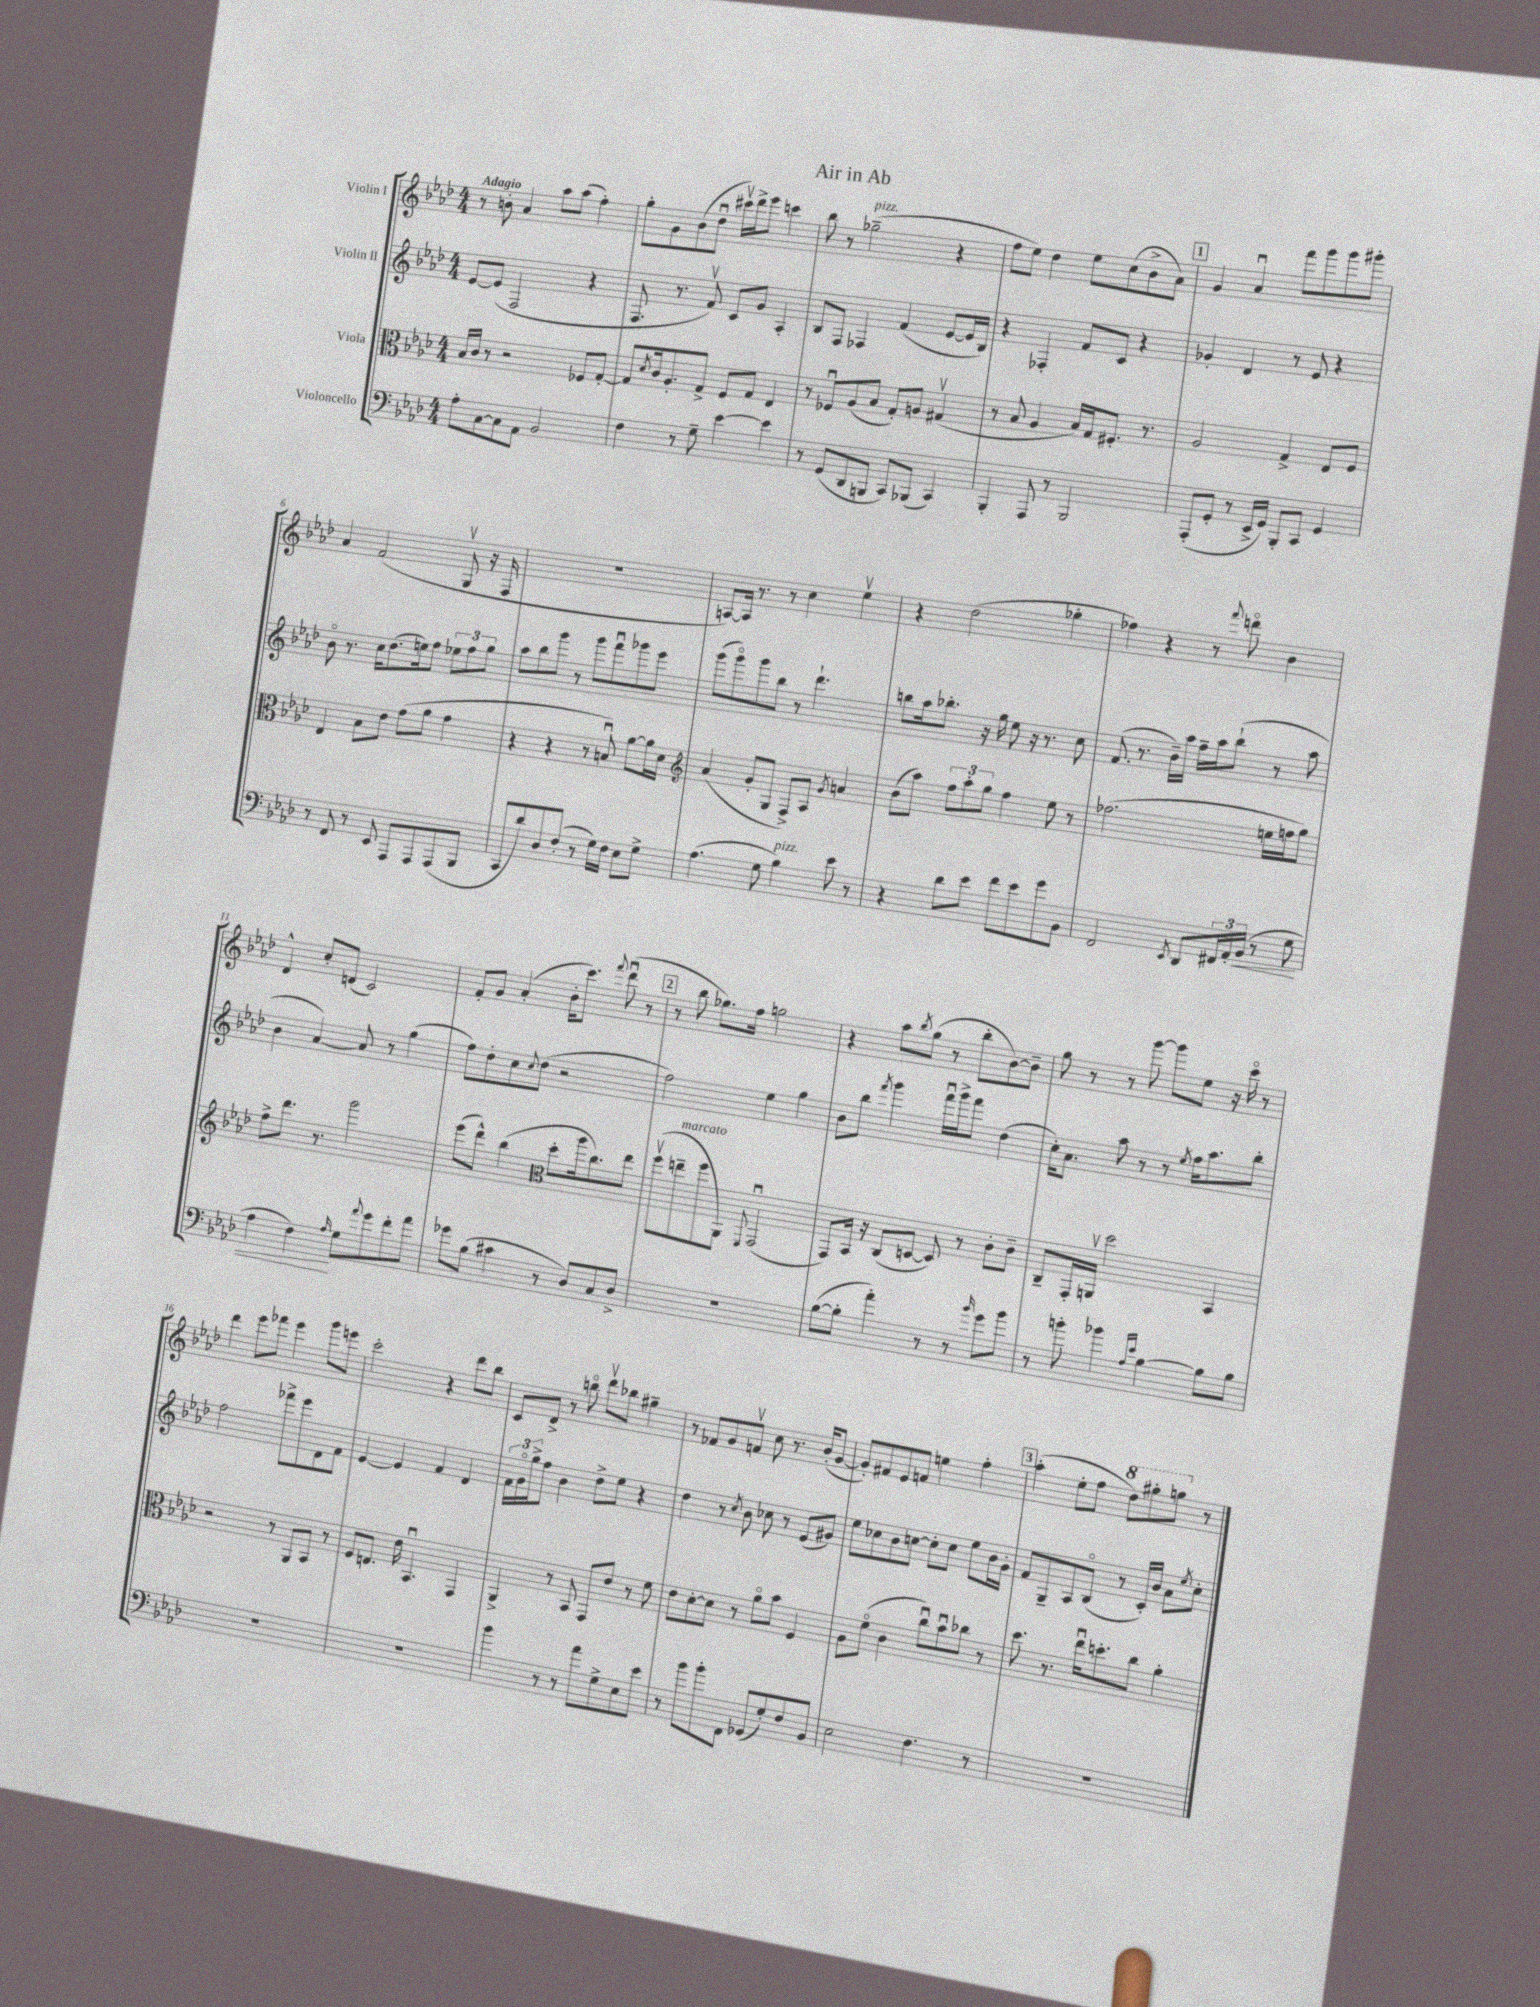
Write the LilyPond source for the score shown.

\header { title = "Air in Ab" }
<<
\new StaffGroup <<
\new Staff = "s0" \with { instrumentName = "Violin I" } {
    \clef treble \key aes \major \numericTimeSignature \time 4/4 \tempo "Adagio"
    r8 b'8-. aes'4 aes''8 aes''8( f''4-.) |
    g''8-. g'8 bes'8( des''8\downbow cis'''16\upbow) des'''16-> ees'''8 c'''4 |
    bes''8 r8 ges''2--^\markup { \italic "pizz." }( r4 |
    f''8 ees''8) des''4 ees''8 c''8( bes'8-> aes'8) |
    \mark \markup { \box "1" } g'4 aes'4\downbow f'''8 g'''8 g'''8 gis'''8-. |
    aes'4 f'2( g8\upbow r16 f16 |
    R1 |
    a8~) a16 r8. r8 c''4 ees''4\upbow |
    r4 des''2( ges''4-. |
    fes''4) r4 r8 \appoggiatura { f'''8 } d'''8\flageolet bes'4 |
    des'4-^ c''8-. d'8( c'2) |
    f'8-. g'8 aes'4-.( bes'16-. c'''8.) \appoggiatura { f'''8 } des'''8\downbow( r8 |
    \mark \markup { \box "2" } r8 bes''8 ges''8.) f''16 g''2 |
    r4 aes''8 \acciaccatura { bes''8 } g''8( r8 bes''8-. bes'8~) bes'8-- |
    g''8 r8 r8 g'''8~ g'''8 ees''8 r16 c'''16\flageolet r8 |
    des'''4 ees'''8 fes'''8 ees'''4 g'''8 e'''8 |
    c'''2-. r4 des'''8 bes''8 |
    c'8 des'8-> r8 b''8\flageolet des'''8\upbow bes''8 gis''4-- |
    r8 fes'8 g'8 f'8\upbow c''8 r8. bes'16-.( g'8~ |
    g'8-.) fis'8 ees'8 f'8 e''4 f''4-. |
    \mark \markup { \box "3" } aes''4-.( ees''8-. f''8 \ottava #1 des'''8) gis'''8-. g'''8 \ottava #0 r8 \bar "|." |
}
\new Staff = "s1" \with { instrumentName = "Violin II" } {
    \clef treble \key aes \major \numericTimeSignature \time 4/4
    ees'8~ ees'8( f2 r4 |
    f8. r8. f'8\upbow) c'8 g'8 aes4-. |
    bes8 f8 fes4 f'4( ees'8~ ees'16 bes16) |
    r4 fes4-. f'8 c'8 r4 |
    \mark \markup { \box "1" } ges'4-. des'4 r8 ees'8 r4 |
    bes'8\flageolet r8. c''16 des''8.( e''16) f''8 \tuplet 3/2 { ees''8 f''8 g''8 } |
    aes''8 bes''8 g'''8 r8 g'''8 f'''8\downbow ges'''8 ees'''8 |
    g'''8( g'''8\flageolet) g'''8 bes''8 r8 des'''4.-! |
    b''8 aes''16 bes''8.-. r16 g''16 ees''8 r16 r8. c''8 |
    f'8.( r8. bes'16--) aes''16 f''16-- aes''16 bes''8-!( r8 aes''8 |
    bes'4 aes'4~) aes'8 r8 g''4( |
    f''8) des''8-. c''8 \appoggiatura { c''8 } des''8( r2 |
    \mark \markup { \box "2" } f''2) ees''4 g''4 |
    bes'8 bes''8 \acciaccatura { f'''8 } g'''4 f'''16\downbow g'''16-> f'''8 des''4( |
    c''16-.) aes'8. aes''8 r8 r8 \acciaccatura { ees''8 } f''16 aes''8. bes''8-. |
    f''2 fes'''8-> ees'''8 des'8 f'8 |
    ees'4~ ees'4 f'4 des'4 |
    \tuplet 3/2 { f'16 g'16\flageolet g''16-> } f''8 bes'4 des''8-> ees''8 r4 |
    des''4 r8 \acciaccatura { c''8 } bes'8 ces''8 r8 ees'8( gis'8) |
    ees''8 ces''8 bes'8 c''8~ c''8-. c''8 ees''8 bes'16 g'16-. |
    \mark \markup { \box "3" } f'8 g8-- aes8 bes8\flageolet( r8 c'16-.) bes'16 aes'8 \acciaccatura { ees''8 } c''8-. \bar "|." |
}
\new Staff = "s2" \with { instrumentName = "Viola" } {
    \clef alto \key aes \major \numericTimeSignature \time 4/4
    bes16 c'16 r8 r2 fes8 g8~-. |
    g8 \acciaccatura { des'8 } c'16 aes8.-. g8-> f8 g8 ees4 |
    r8 fes8\downbow aes8( bes8 g8-.) a8 gis4\upbow( |
    r8 bes8 aes4 bes16) g16 fis8.-. r8. |
    \mark \markup { \box "1" } aes2 g4-> ees8 f8 |
    ees4 bes8 ees'8 g'8( aes'8 g'4 |
    r4 r4 r8 b8\downbow) aes'8~ aes'16 des'16 |
    \clef treble aes'4( g'8-. g8 f8->) aes8 \acciaccatura { g'8 } a'4 |
    bes'8( aes''8) \tuplet 3/2 { f''8 aes''8-. g''8 } f''4 ees''8 r8 |
    fes''2.( e''16 f''16 g''8) |
    f''8-> des'''8. r8. g'''2 |
    ees'''8( des'''8-^) bes''4( \clef alto des''8-. aes''16 c''8.) ees''8 |
    \mark \markup { \box "2" } f''8\upbow( e''8--^\markup { \italic "marcato" } f''8 aes,8) \appoggiatura { f,8 } g,2\downbow( |
    g,8) bes,16 r16 c8( d8~ d8) r8 c'8-. c'8-- |
    c8-- g,16-. a,16\upbow des''2 bes,4 |
    r2 r8 aes,8 bes,8 r8 |
    f8 e8. ees'16 bes,4.\downbow g,4 |
    aes,4-> r8 bes,8 g,8 ees'8 r8 f'8 |
    ees'8 des'8~-. des'8 r8 aes'8\flageolet bes'8 f4 |
    aes8 f'8\flageolet( c'4 c''8\downbow) bes'8\downbow ces''8 r8 |
    \mark \markup { \box "3" } des''8. r8. ees''16\downbow d''8.-. c''8 aes'4-. \bar "|." |
}
\new Staff = "s3" \with { instrumentName = "Violoncello" } {
    \clef bass \key aes \major \numericTimeSignature \time 4/4
    aes8-. c8~ c8 aes,8 bes,2 |
    f4 r8 g8-- ees'4~ ees'4 |
    r8 g,8( des,8 b,,8 c,8) bes,,8( c,4) |
    bes,,4-. aes,,8 r8 bes,,2 |
    \mark \markup { \box "1" } aes,,8-.( g,8-. r8 ees,16-> g,16) bes,,8-. c,8 g,4 |
    r8 f,8 r8 ees,8 aes,,8 aes,,8 aes,,8( bes,,8 |
    c,8 des'8) des8 f8-.( r8 g16) f16 ees8 g8-> |
    aes4.( g8 bes4^\markup { \italic "pizz." }) ees'8 r8 |
    r4 des'8 ees'8 f'8 ees'8 g'8 bes,8 |
    f,2 \acciaccatura { ees,8 } des,8 \tuplet 3/2 { fis,16 aes,16-. bes,16\<( } r8 g8 |
    aes4 f4\!) \grace { aes16 } g8 \appoggiatura { aes'8 } g'8 f'8-. aes'8 |
    ges'8 bes8( cis'4 r8 des8) c8 des8-> |
    \mark \markup { \box "2" } R1 |
    bes8~( bes8-. aes'4-.) r8 r8 \grace { bes'16 } g'8 bes'8 |
    r8 b'8-. bes'4 \grace { aes16 ees'16 } bes4~ bes8 bes8 |
    R1 |
    R1 |
    bes'4 r8 r8 aes'8 g8-> ees8 ees'8 |
    r8 bes'8 bes'8-. f,8 ges,8( g8-.) f8 bes,8 |
    ees2 f4. r8 |
    \mark \markup { \box "3" } R1 \bar "|." |
}
>>
>>
